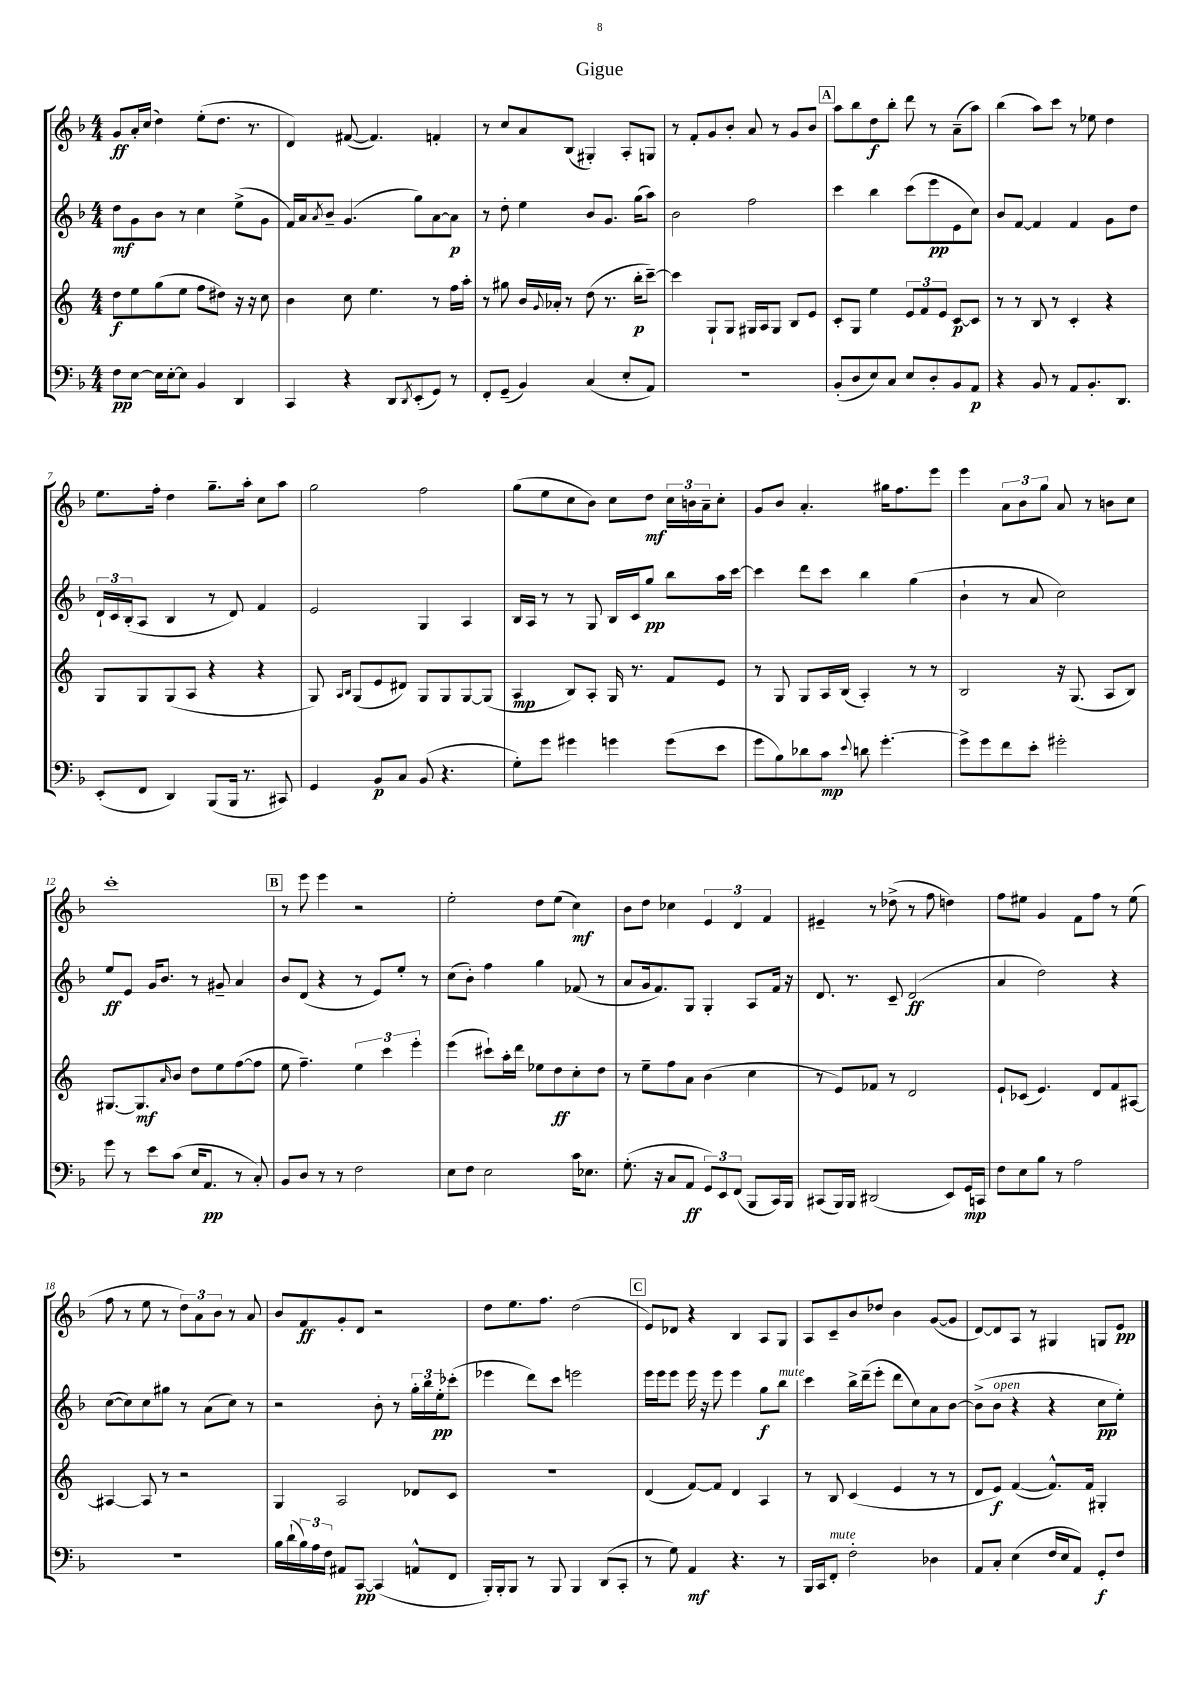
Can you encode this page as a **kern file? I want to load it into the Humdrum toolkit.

**kern	**kern	**kern	**kern
*staff4	*staff3	*staff2	*staff1
*clefF4	*clefG2	*clefG2	*clefG2
*k[b-]	*k[]	*k[b-]	*k[b-]
*M4/4	*M4/4	*M4/4	*M4/4
8F	8dd	8dd	8g
[8E	8ee	8g	16a'
.	.	.	(16cc
16E]	(8gg	8b-	4dd)
[16E'	.	.	.
8E]	8ee	8r	.
4BB-	8ff	4cc	(8ee'
.	8dd#)	.	8.dd
4DD	16r	(8ee^	.
.	16r	.	8.r
.	8cc	8g	.
=	=	=	=
4CC	4b	16f)	4d)
.	.	16a	.
.	.	8qa	.
.	.	8b-~	.
4r	8cc	(4.g	([8f#
.	4.ee	.	4.f#])
8DD	.	.	.
8qDD	.	.	.
(8EE'	.	8gg)	.
8GG)	8r	[8a	4f'
8r	16ff	8a]	.
.	16aa'	.	.
=	=	=	=
8FF'	8r	8r	8r
(8GG~	8gg#	8dd'	8cc
4BB-)	16b	4ee	8a
.	8qqg	.	.
.	16a-'	.	.
.	8r	.	(8B-
(4C	(8dd	8b-	4G#')
.	8.r	8.g	.
8E'	.	.	8A'
.	16bb'	(16gg	.
8AA)	[8ccc~)	8aa)	8G
=	=	=	=
1r	4ccc]	2b-	8r
.	.	.	8f'
.	8G`	.	8g
.	8G	.	8b-'
.	16G#	2ff	8a
.	16A	.	.
.	8G#	.	8r
.	8B	.	8g
.	8e	.	8b-
=	=	=	=
(8BB-'	8c'	4ccc	8aa
8D	8G	.	8bb-
8E)	4ee	4bb-	8dd
8C	.	.	8bb-'
8E	12e	(8ccc	8ddd
.	12f	.	.
8D'	.	8eee	8r
.	12e	.	.
8BB-	[8c	8e	(8a~
8AA	8c]	8cc)	8aa)
=	=	=	=
4r	8r	8b-	(4bb-
.	8r	[8f	.
8BB-	8B	4f]	8aa)
8r	8r	.	8ccc
8AA	4c'	4f	8r
8.BB-'	.	.	8ee-
.	4r	8g	4dd
8.DD	.	.	.
.	.	8dd	.
=	=	=	=
(8EE'	8G	24d`	8.ee
.	.	24c	.
.	.	(24B-'	.
8FF	8G	8A	.
.	.	.	16ff'
4DD)	(8G	4B-	4dd
.	8A	.	.
(8BBB-	4r	8r	8.gg~
16BBB-	.	8d)	.
8.r	.	.	16aa'
.	4r	4f	8cc
8CC#)	.	.	8aa
=	=	=	=
4GG	8G)	2e	2gg
.	16qqA	.	.
.	16qqB	.	.
.	(8G	.	.
8BB-	8e	.	.
8C	8d#)	.	.
(8BB-	8G	4G	2ff
4.r	8G	.	.
.	[8G	4A	.
.	(8G]	.	.
=	=	=	=
8G')	4A	16B-	(8gg
.	.	16A	.
8g	.	8r	8ee
4g#	8B)	8r	8cc
.	8A'	8G	8b-)
4g	16G	16B-	8cc
.	8.r	16c	.
.	.	8gg	8dd
(8g	8f	8bb-	24cc
.	.	.	24b
.	.	.	24a~
8e	8e	16aa	8cc'
.	.	[16ccc	.
=	=	=	=
8g	8r	4ccc]	8g
8B-)	8G	.	8b-
8d-	8G	8ddd	4.a'
8c	16A	8ccc	.
.	(16B	.	.
8qqe	.	.	.
8d	4A')	4bb-	.
[4.g'	.	.	16gg#
.	.	.	8.ff
.	8r	(4gg	.
.	8r	.	8eee
=	=	=	=
8g^]	2B	4b-`	4eee
8g	.	.	.
8f	.	8r	12a
.	.	.	12b-
8e'	.	8a	.
.	.	.	12gg
2g#'	16r	2cc)	8a
.	(8.G	.	.
.	.	.	8r
.	8A	.	8b
.	8B)	.	8cc
=	=	=	=
8g	[8.G#	8ee	1ccc'
8r	.	8e	.
.	8.G#]	.	.
8e	.	16g	.
.	.	8.b-	.
.	16qqa	.	.
(8c	8b	.	.
16E	8dd	8r	.
8.AA	.	.	.
.	8ee	8g#~	.
8r	([8ff	4a	.
8C')	8ff]	.	.
=	=	=	=
8BB-	8ee	8b-	8r
8D	4.ff~)	(8d	8eee
8r	.	4r	4eee
8r	.	.	.
2F	6ee	8r	2r
.	.	8e)	.
.	6ccc	.	.
.	.	8ee'	.
.	6eee'	.	.
.	.	8r	.
=	=	=	=
8E	(4eee	(8cc	2ee'
8F	.	8b-')	.
2E	8ccc#`)	4ff	.
.	16aa'	.	.
.	16ddd	.	.
.	8ee-	4gg	8dd
.	8dd	.	(8ee
16c	8cc'	(8f-	4cc)
8.E-	.	.	.
.	8dd	8r	.
=	=	=	=
(8.G'	8r	8a	8b-
.	8ee~	16g	8dd
16r	.	8.f)	.
8C	8ff	.	4cc-
8AA	8a	8G	.
12GG)	(4b	4G'	6e
12EE	.	.	.
(12FF	.	.	6d
8BBB-	4cc	8A	.
.	.	.	6f
16CC)	.	16f	.
16BBB-	.	16r	.
=	=	=	=
(8CC#	8r	8.d	4e#~
16BBB-)	8e)	.	.
16BBB-	.	8.r	.
(2DD#	8f-	.	8r
.	8r	8c~	(8dd-^
.	2d	(2d	8r
.	.	.	8ff
8EE)	.	.	4dd)
16GG	.	.	.
16CC	.	.	.
=	=	=	=
8F	8e`	4a	8ff
8E	(8c-	.	8ee#
8B-	4.e)	2dd)	4g
8r	.	.	.
2A	.	.	8f
.	8d	.	8ff
.	8f	4r	8r
.	[8A#	.	(8ee#
=	=	=	=
1r	4A#_	([8cc	8ff
.	.	8cc])	8r
.	8A#]	8cc	8ee
.	8r	8gg#	8r
.	2r	8r	12dd)
.	.	.	12a
.	.	(8a	.
.	.	.	12b-
.	.	8cc)	8r
.	.	8r	8a
=	=	=	=
16B-	4G	2r	8b-
(16d`	.	.	.
24B-)	.	.	8f
24A	.	.	.
24F	.	.	.
8AA#	2A	.	8g'
[8CC	.	.	8d
(4CC]	.	8b-'	2r
.	.	8r	.
8AA^^	8d-	24gg'	.
.	.	24bb-	.
.	.	24ee'	.
8FF	8c	(8ccc-'	.
=	=	=	=
16BBB-')	1r	4eee-	8dd
16BBB-'	.	.	.
8BBB-	.	.	8.ee
8r	.	8ddd)	.
.	.	.	8.ff
8BBB-	.	8ccc	.
4BBB-	.	2eee	(2dd
(8DD	.	.	.
8CC'	.	.	.
=	=	=	=
8r	(4d	16eee	8e)
.	.	16eee	.
8G)	.	8eee	8d-
4AA	[8f)	16eee	4r
.	.	16r	.
.	8f]	8eee	.
4.r	4d	4eee	4B-
.	4A	8gg	8A
8r	.	8bb-	8G
=	=	=	=
16BBB-	8r	4ccc	8A
16CC	.	.	.
8FF'	8B	.	8c~
2F'	(4c	16bb-^	8b-
.	.	(16ddd~	.
.	.	8eee'	8dd-
.	4e	8ddd	4b-
.	.	8cc)	.
4D-	8r	8a	([8g
.	8r	[8b-	8g]
=	=	=	=
8AA	8d	(8b-^]	[8d)
8C'	8e)	8b-	8d]
(4E	([4f	4r	8A
.	.	.	8r
16F	8.f^^])	4r	4G#
16E	.	.	.
8AA)	.	.	.
.	16f	.	.
8GG'	4G#'	8cc	8G
8F	.	8ee')	8e
==	==	==	==
*-	*-	*-	*-
